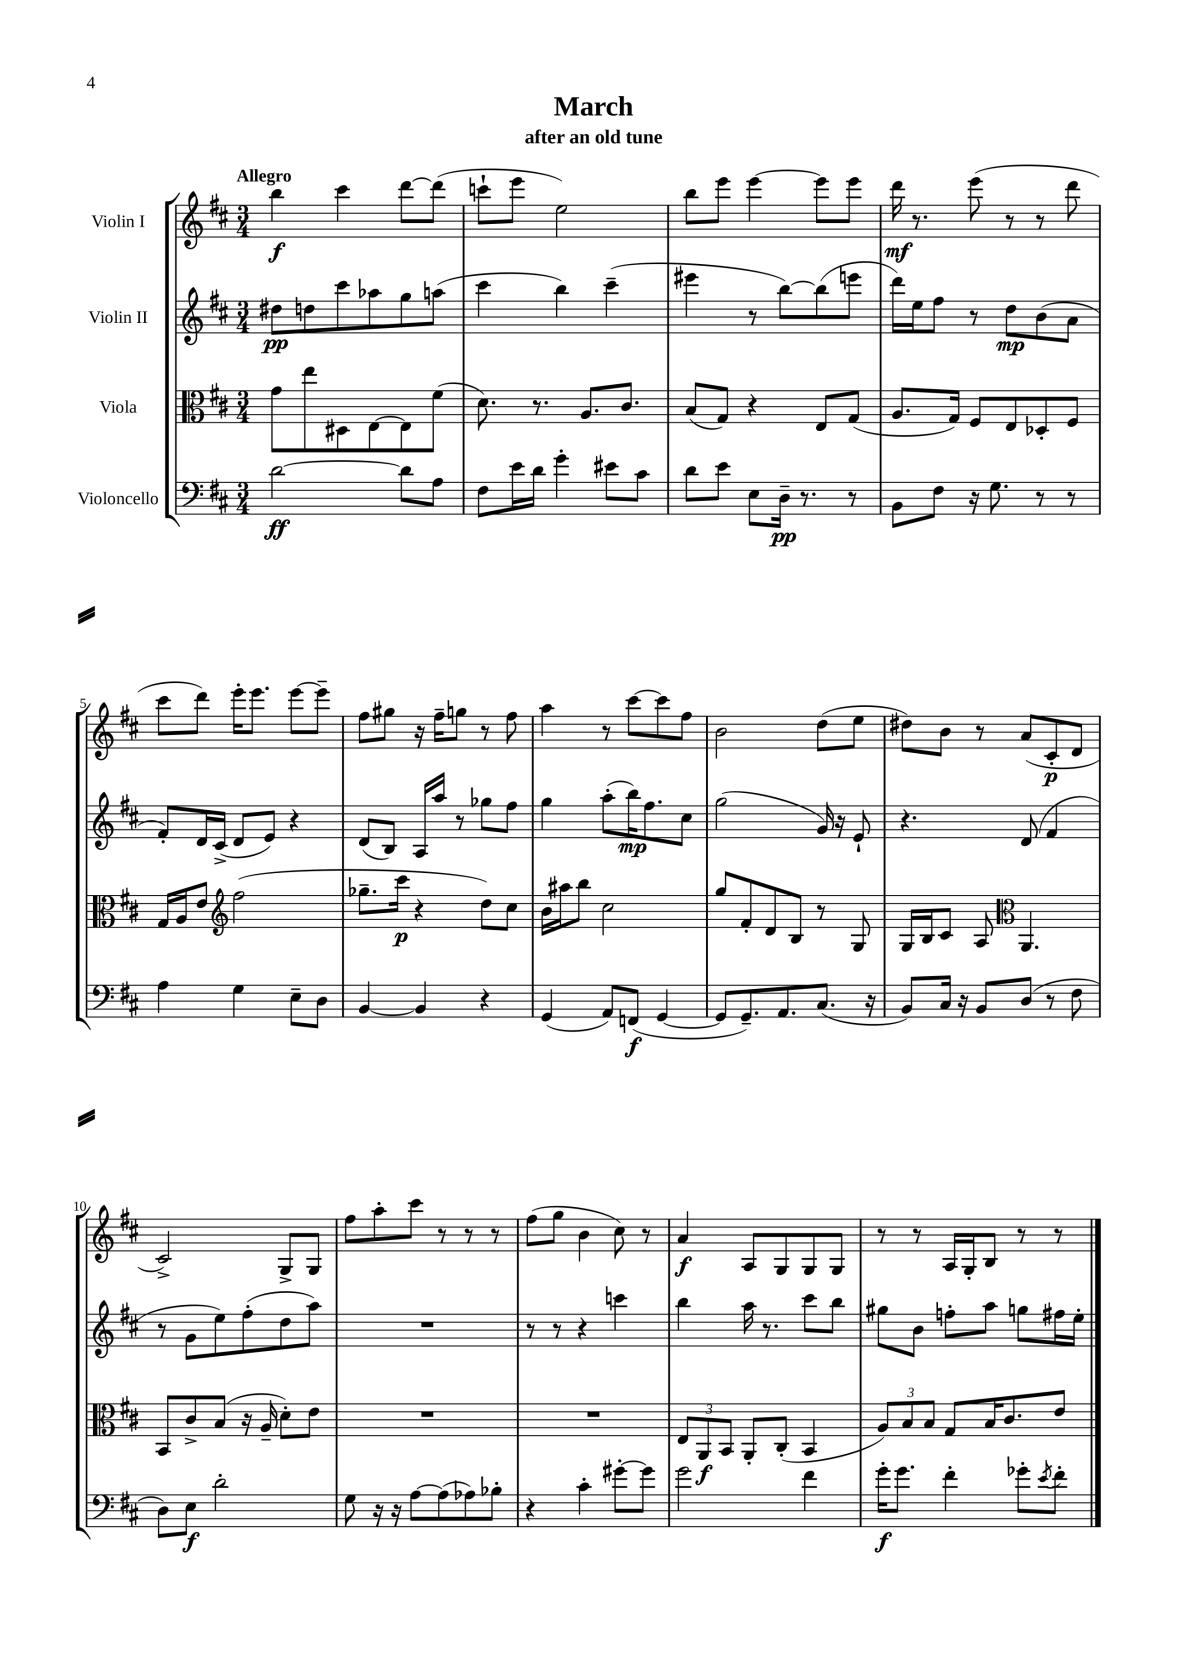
\header { title = "March" subtitle = "after an old tune" }
<<
\new StaffGroup <<
\new Staff = "s0" \with { instrumentName = "Violin I" } {
    \clef treble \key d \major \numericTimeSignature \time 3/4 \tempo "Allegro"
    b''4\f cis'''4 d'''8~ d'''8( |
    c'''8-! e'''8 e''2) |
    b''8 e'''8 e'''4~ e'''8 e'''8 |
    d'''16\mf r8. e'''8( r8 r8 d'''8 |
    cis'''8 d'''8) e'''16-. e'''8. e'''8~ e'''8-- |
    fis''8 gis''8 r16 fis''16-- g''8 r8 fis''8 |
    a''4 r8 cis'''8~ cis'''8 fis''8 |
    b'2 d''8( e''8 |
    dis''8) b'8 r8 a'8( cis'8-.\p d'8 |
    cis'2->) g8-> g8 |
    fis''8 a''8-. cis'''8 r8 r8 r8 |
    fis''8( g''8 b'4 cis''8) r8 |
    a'4\f a8 g8 g8 g8 |
    r8 r8 a16 g16-. b8 r8 r8 \bar "|." |
}
\new Staff = "s1" \with { instrumentName = "Violin II" } {
    \clef treble \key d \major \numericTimeSignature \time 3/4
    dis''8\pp d''8 cis'''8 aes''8 g''8 a''8( |
    cis'''4 b''4) cis'''4--( |
    eis'''4 r8 b''8~) b''8( e'''8 |
    d'''16) e''16 fis''8 r8 d''8\mp b'8( a'8 |
    fis'8-.) d'16 cis'16->( d'8 e'8) r4 |
    d'8( b8) a16 a''16 r8 ges''8 fis''8 |
    g''4 a''8-.( b''16\mp) fis''8. cis''8 |
    g''2( g'16) r16 e'8-! |
    r4. d'8( fis'4 |
    r8 g'8 e''8) fis''8-.( d''8 a''8) |
    R2. |
    r8 r8 r4 c'''4 |
    b''4 a''16 r8. cis'''8 b''8 |
    gis''8 b'8 f''8-. a''8 g''8 fis''16 e''16-. \bar "|." |
}
\new Staff = "s2" \with { instrumentName = "Viola" } {
    \clef alto \key d \major \numericTimeSignature \time 3/4
    g'8 e''8 dis8 e8~ e8 fis'8( |
    d'8.) r8. a8. cis'8. |
    b8( g8) r4 e8 g8( |
    a8. g16) fis8 e8 des8-. fis8 |
    g16 a16 e'8 \clef treble fis''2( |
    ges''8.-- cis'''16\p r4 d''8) cis''8 |
    b'16 ais''16 b''8 cis''2 |
    g''8 fis'8-. d'8 b8 r8 g8 |
    g16 b16 cis'8 a8 \clef alto a,4. |
    b,8 cis'8-> b8( r16 a16-- d'8-.) e'8 |
    R2. |
    R2. |
    \tuplet 3/2 { e8 a,8\f b,8 } a,8-. cis8-.( b,4 |
    \tuplet 3/2 { a8) b8 b8 } g8 b16 cis'8. e'8 \bar "|." |
}
\new Staff = "s3" \with { instrumentName = "Violoncello" } {
    \clef bass \key d \major \numericTimeSignature \time 3/4
    d'2~\ff d'8 a8 |
    fis8 e'16 d'16 g'4-. eis'8 cis'8 |
    d'8 e'8 e8 d16--\pp r8. r8 |
    b,8 fis8 r16 g8. r8 r8 |
    a4 g4 e8-- d8 |
    b,4~ b,4 r4 |
    g,4( a,8) f,8\f( g,4~ |
    g,8 g,8.--) a,8. cis8.( r16 |
    b,8) cis16 r16 b,8 d8( r8 fis8 |
    d8) e8\f d'2-. |
    g8 r16 r16 a8~ a8( aes8) bes8-. |
    r4 cis'4-. gis'8~-. gis'8 |
    g'2 fis'4 |
    g'16-.\f g'8. fis'4-. ges'8-. \acciaccatura { e'8 } fis'8-. \bar "|." |
}
>>
>>
